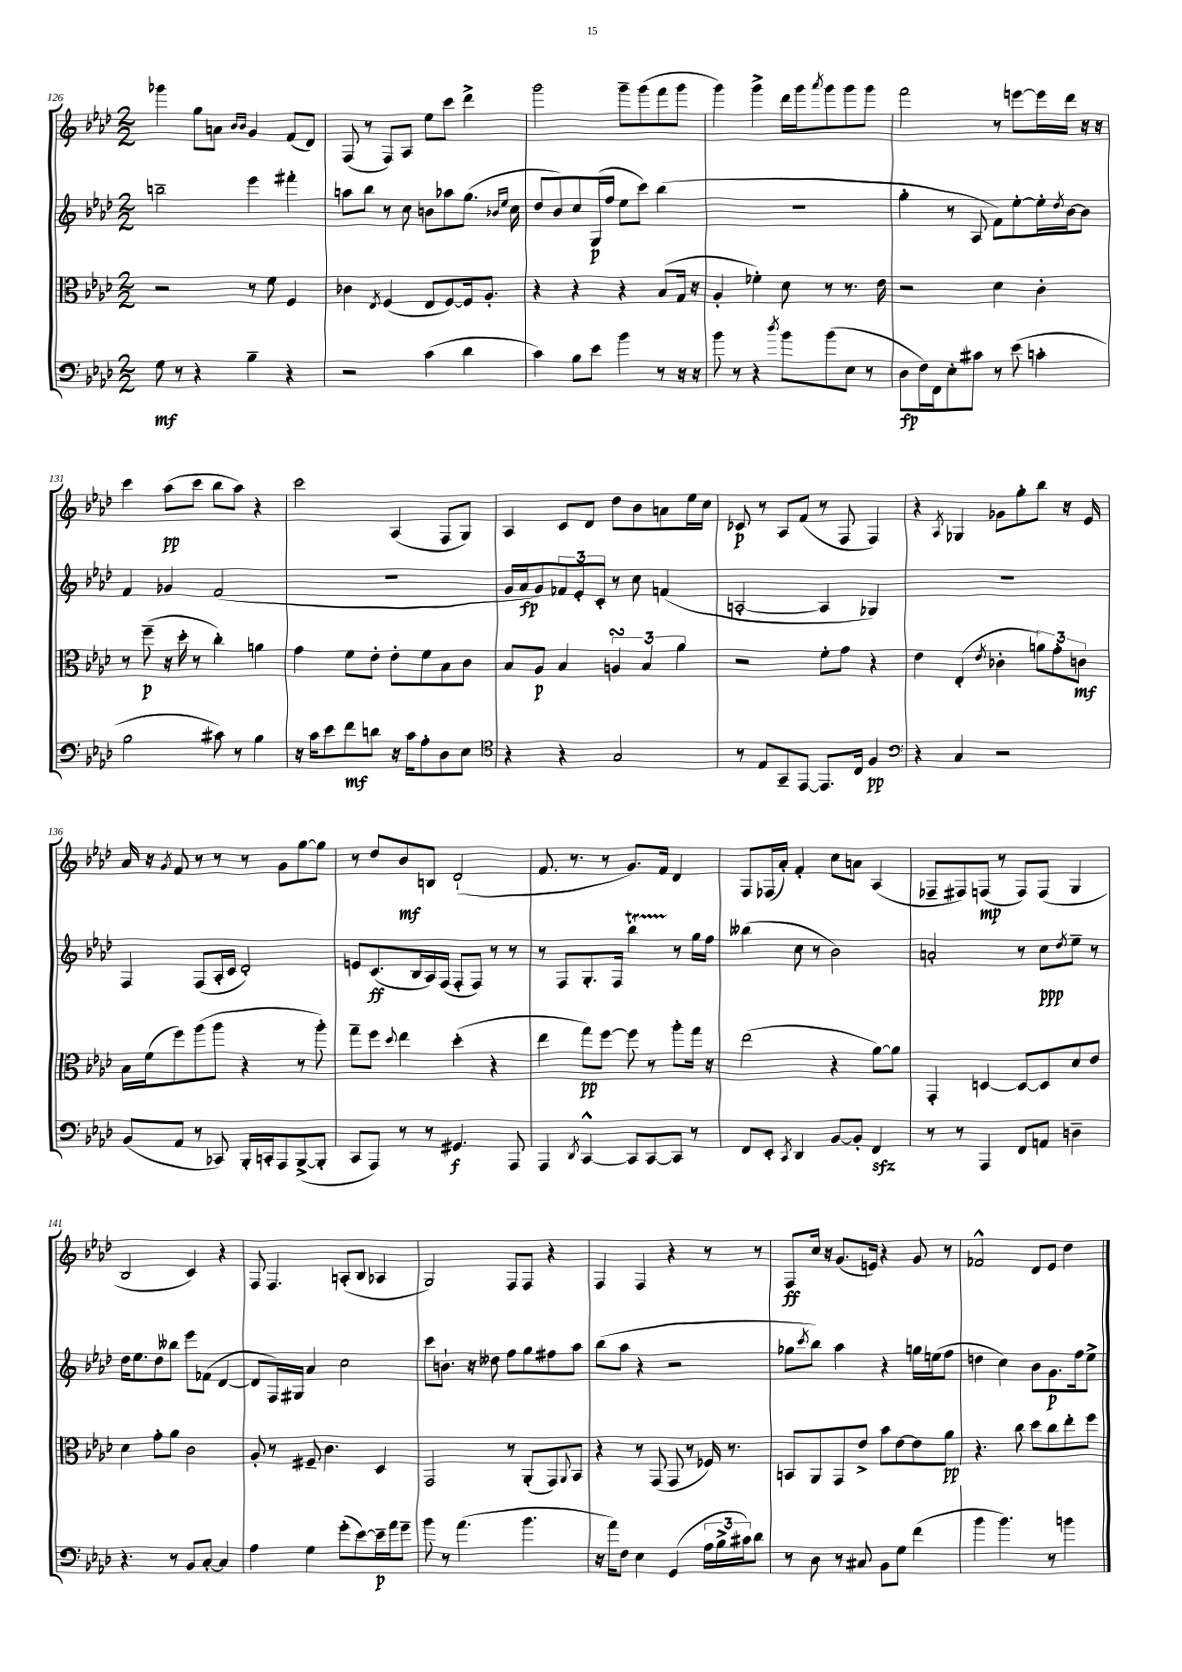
<<
\new StaffGroup <<
\new Staff = "s0" {
    \clef treble \key aes \major \numericTimeSignature \time 2/2
    ges'''4 g''8 a'8 \grace { bes'16 bes'16 } g'4 f'8( des'8) |
    f8( r8 f8) aes8 ees''8 c'''8 des'''4-> |
    g'''2 g'''8-- g'''8( f'''8 g'''8 |
    g'''4) g'''4-> des'''16 g'''16 \acciaccatura { aes'''8 } g'''8 g'''8 g'''8 |
    f'''2 r8 e'''8~ e'''16 des'''16 r16 r16 |
    c'''4 aes''8\pp( c'''8 bes''8 aes''8) r4 |
    c'''2 aes4( f8 g8) |
    aes4 c'8 des'8 des''8 bes'8 a'8 ees''16 c''16 |
    ces'8\p r8 aes8 f'8( r8 f8 f4) |
    r4 \acciaccatura { aes8 } ges4 ges'8 g''8-. bes''8 r16 ees'16 |
    aes'16 r16 \acciaccatura { g'8 } f'8 r8 r8 r8 g'8 g''8~ g''8 |
    r8 des''8 bes'8\mf b8 des'2-!( |
    f'8. r8. r8 g'8.) f'16 des'4 |
    f8 fes16( aes'16-.) f'4-. c''8 a'8 aes4( |
    fes8-- fis8) f8\mp( r8 f8) f8( g4 |
    bes2 c'4) r4 |
    f8 f4. a8-.( bes8 aes4 |
    g2) f8 f8 r4 |
    f4 f4 r4 r8 r8 |
    f8\ff c''16 r16 g'8.( e'16) r4 g'8 r8 |
    fes'2-^ des'8 ees'8 des''4 \bar "|." |
}
\new Staff = "s1" {
    \clef treble \key aes \major \numericTimeSignature \time 2/2
    b''2-- ees'''4 fis'''4-. |
    a''8 bes''8 r8 c''8 b'8 aes''8 g''8.( \grace { bes'16 ees''16 } c''16 |
    des''8 bes'8) c''8 g16\p( f''16 ees''8 c'''8) bes''4( |
    R1 |
    g''4-. r8 aes8 f'8) ees''8~-. ees''16-. \acciaccatura { des''8 } bes'16~ bes'8 |
    f'4 ges'4 f'2( |
    R1 |
    g'16 aes'16\fp g'8) \tuplet 3/2 { fes'8 ees'8-. c'8-. } r8 c''8 f'4( |
    a2~-. a4 ges4) |
    R1 |
    f4 f8( aes16-. c'16 des'2-.) |
    e'8 c'8.\ff( bes16 aes16) f16( f8-. f8) r8 r8 |
    r8 f8 g8.-. f16 bes''4\startTrillSpan r8\stopTrillSpan g''16 f''16 |
    beses''4( c''8 r8 bes'2) |
    a'2-. r8 c''8\ppp \acciaccatura { des''8 } ees''8-- r8 |
    des''16 ees''8. des''8 beses''8 ees'''8 fes'8( des'4~ |
    des'8 f16) gis16 aes'4 c''2 |
    c'''8 b'8.-! r16 deses''8 f''8 g''8 fis''8 aes''8 |
    bes''8( aes''8 r4 r2 |
    ges''8 \acciaccatura { c'''8 } bes''8) aes''4 r4 g''16 e''16( f''8 |
    d''4 c''4) bes'8 g'8.\p f''16 ees''8-> \bar "|." |
}
\new Staff = "s2" {
    \clef alto \key aes \major \numericTimeSignature \time 2/2
    r2 r8 f'8 f4 |
    ces'4 \acciaccatura { ees8 } f4( ees8 f8~) f16 aes8.-. |
    r4 r4 r4 bes8( g16 r16 |
    aes4-. fes'4-.) des'8 r8 r8. ees'16 |
    r2 des'4 c'4-. |
    r8 f''8--\p( r16 des''16-. r8 c''4-.) a'4 |
    g'4 f'8 ees'8-. ees'8-. f'8 bes8 c'8 |
    bes8 aes8\p bes4 \tuplet 3/2 { a4\turn bes4 aes'4 } |
    r2 f'8-. g'8 r4 |
    ees'4 ees4-.( \acciaccatura { ees'8 } ces'4-. \tuplet 3/2 { a'8) g'8-. c'8\mf } |
    bes16 f'16( f''8) aes''8( aes''8 r4 r8 aes''8-.) |
    g''8-- f''8 \appoggiatura { des''8 } ees''4 des''4-.( r4 |
    ees''4 g''8\pp) f''8~ f''8 r8 aes''8-. g''16 r16 |
    ees''2( r4 aes'8~) aes'8 |
    g,4-. d4~ d8~ d8 des'8 ees'8 |
    des'4 g'8-. aes'8 c'2 |
    aes8-. r8 fis8-- c'4. des4 |
    g,2 r8 aes,8-.( g,8) \appoggiatura { aes,8 } bes,8 |
    r4 r8 g,8( g,8 r8 fes16) r8. |
    b,8 aes,8 g,8 ees'8-> bes'8 ees'8~ ees'8 aes'8\pp |
    r4. c''8 des''8 c''8 ees''8-. f''8 \bar "|." |
}
\new Staff = "s3" {
    \clef bass \key aes \major \numericTimeSignature \time 2/2
    g8\mf r8 r4 bes4-- r4 |
    r2 c'4( des'4 |
    c'4) bes8 ees'8 bes'4 r8 r16 r16 |
    bes'8 r8 r4 \acciaccatura { des''8 } bes'8 bes'8( ees8 r8 |
    des8\fp f16) f,16 ees8-. cis'8 r8 ees'8( c'4-. |
    bes2 cis'8) r8 bes4 |
    r16 c'16 ees'8 f'8\mf d'8 r16 c'16 aes8-. des8 ees8 |
    \clef tenor r4 r4 g2 |
    r8 ees8 g,8-- ees,8~ ees,8. c16 f4\pp |
    \clef bass r4 c4 r2 |
    bes,8( aes,8 r8 ces,8) bes,,16-. c,16-. aes,,8 bes,,8~->( bes,,8-. |
    c,8 aes,,8) r8 r8 gis,4.\f aes,,8 |
    aes,,4 \acciaccatura { des,8 } c,4~-^ c,8 c,8~ c,8 r8 |
    f,8 ees,8-. \acciaccatura { c,8 } des,4 bes,8~ bes,8-. f,4\sfz |
    r8 r8 aes,,4 f,8 a,8 d4-- |
    r4. r8 bes,8 c8~-. c4 |
    aes4 g4 g'8-.( ees'8~) ees'16--\p aes'16 g'8-- |
    bes'8 r8 aes'4.( bes'4. |
    r16 aes'16) f8 ees4 g,4( \tuplet 3/2 { aes16 bes16-> cis'16) } des'8 |
    r8 des8 r8 cis8 bes,8 g8 f'4( |
    bes'4 bes'4.) r8 b'4 \bar "|." |
}
>>
>>
\layout { \context { \Score currentBarNumber = #126 } }
